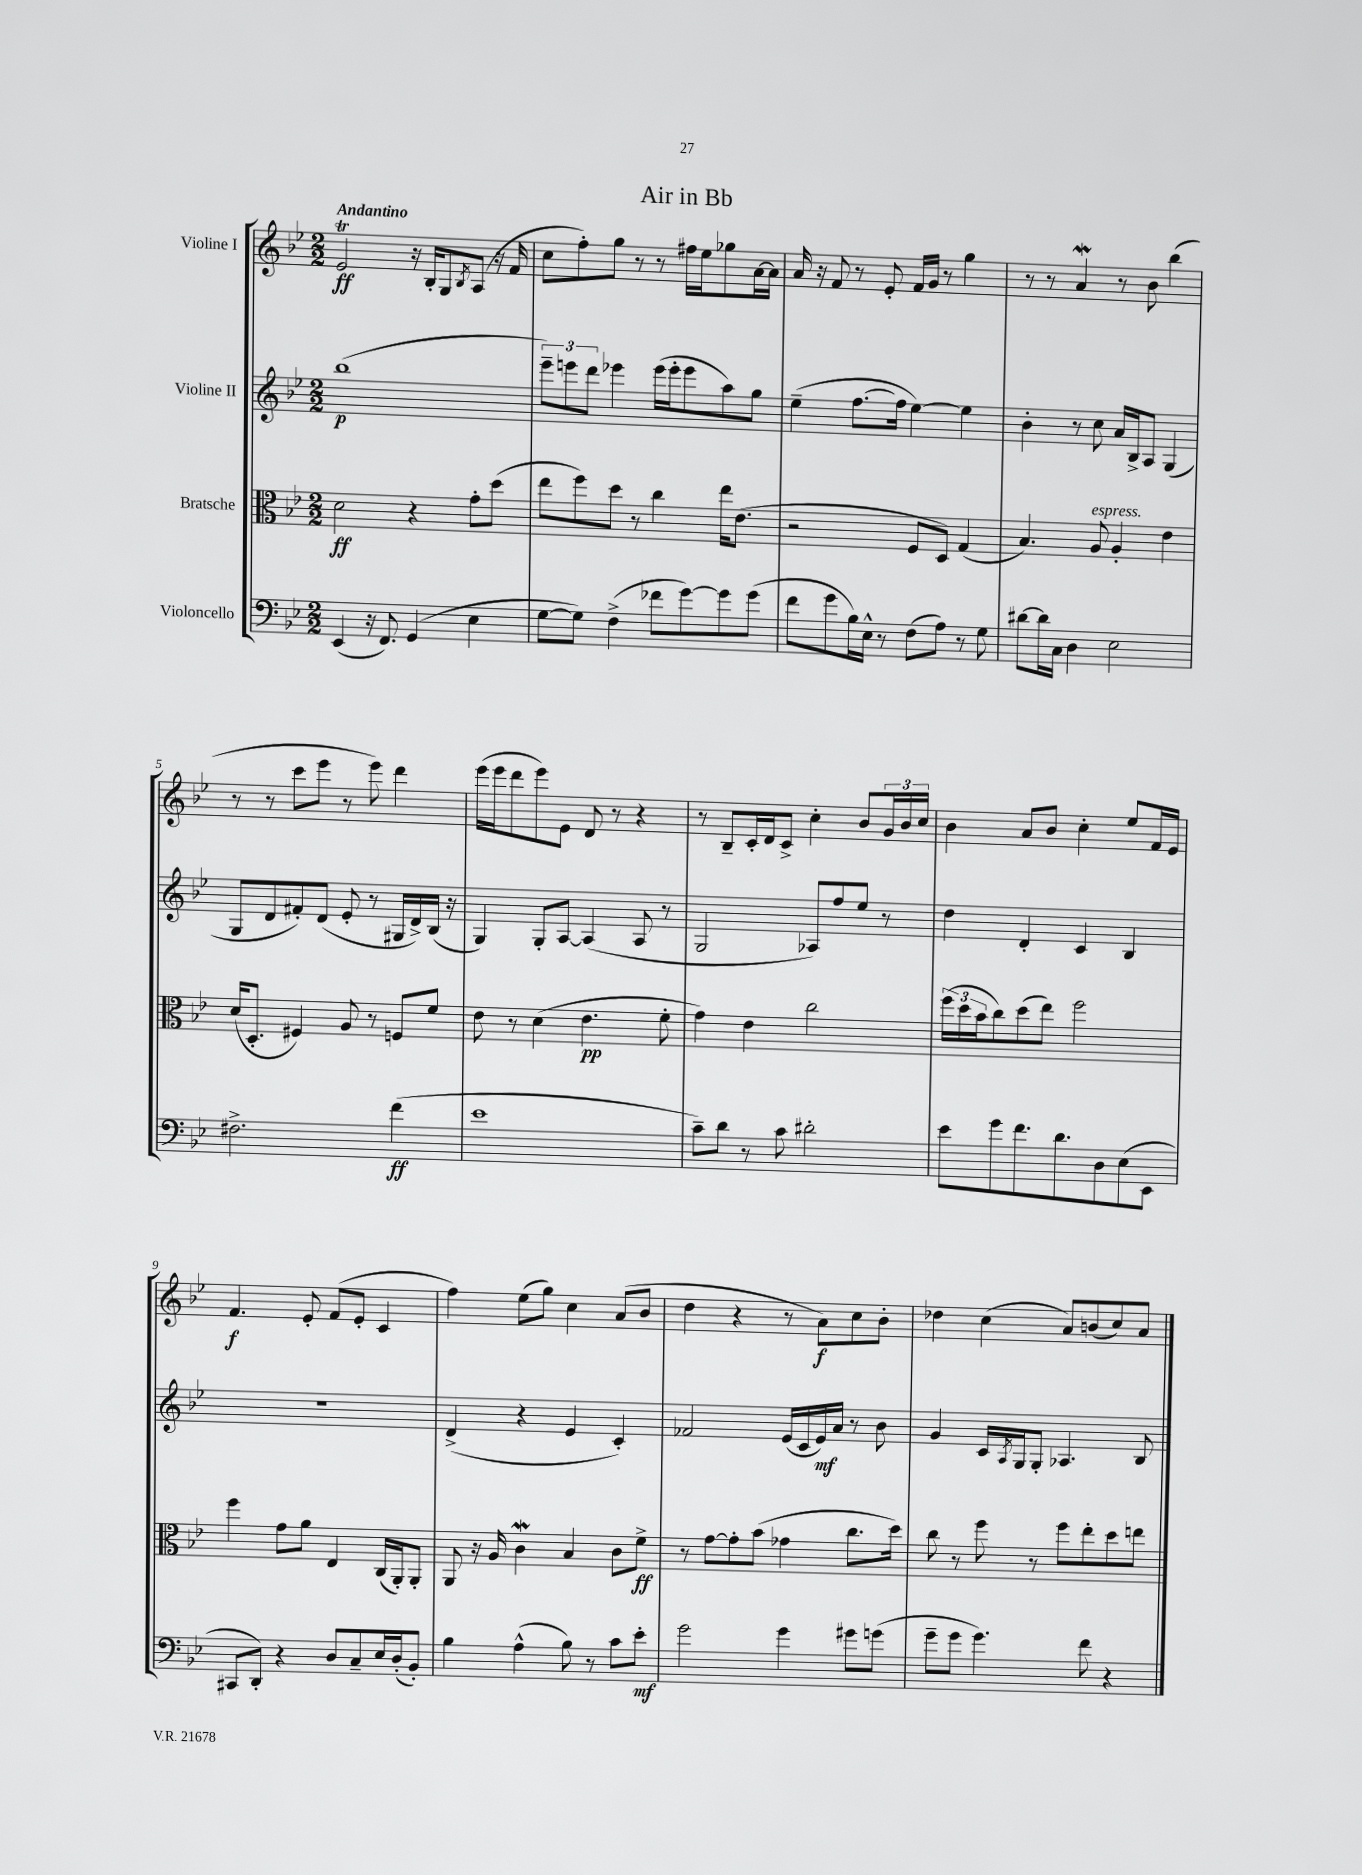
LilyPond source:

\header { title = "Air in Bb" }
<<
\new StaffGroup <<
\new Staff = "s0" \with { instrumentName = "Violine I" } {
    \clef treble \key bes \major \numericTimeSignature \time 2/2 \tempo "Andantino"
    ees'2\trill\ff r16 bes16-. g8 \acciaccatura { bes8 } a8( r16 f'16 |
    c''8 f''8-.) g''8 r8 r8 fis''16 ees''16 ges''8 a'16~ a'16 |
    a'16 r16 f'8 r8 ees'8-. f'16 g'16 r8 g''4 |
    r8 r8 a'4\mordent r8 bes'8 bes''4( |
    r8 r8 c'''8 ees'''8 r8 ees'''8) d'''4 |
    ees'''16( ees'''16 d'''8 ees'''8) ees'8 d'8 r8 r4 |
    r8 bes8-- c'16-. d'16 c'8-> c''4-. bes'8 \tuplet 3/2 { g'16 bes'16 c''16 } |
    bes'4 a'8 bes'8 c''4-. ees''8 f'16 ees'16 |
    f'4.\f ees'8-. f'8( ees'8-. c'4 |
    f''4) ees''8( g''8) c''4 a'8( bes'8 |
    d''4 r4 r8 a'8\f) c''8 bes'8-. |
    des''4 c''4( a'8) b'8( c''8) a'8 \bar "|." |
}
\new Staff = "s1" \with { instrumentName = "Violine II" } {
    \clef treble \key bes \major \numericTimeSignature \time 2/2
    bes''1\p( |
    \tuplet 3/2 { ees'''8--) e'''8 d'''8 } ees'''4 ees'''16( ees'''16-. ees'''8 a''8) g''8 |
    ees''4--( f''8.~ f''16 ees''4~) ees''4 |
    bes'4-. r8 c''8 a'16 bes16-> a8 g4( |
    g8 d'8 fis'8-.) d'8( ees'8-. r8 gis16 d'16->) bes16( r16 |
    g4) g8-. a8~ a4( a8 r8 |
    g2 aes8) f''8 ees''8 r8 |
    d''4 d'4-. c'4 bes4 |
    r1 |
    d'4->( r4 ees'4 c'4-.) |
    fes'2 ees'16( c'16 ees'16\mf) a'16 r8 bes'8 |
    g'4 c'16 \acciaccatura { a8 } g16 g8-. aes4. bes8 \bar "|." |
}
\new Staff = "s2" \with { instrumentName = "Bratsche" } {
    \clef alto \key bes \major \numericTimeSignature \time 2/2
    d'2\ff r4 g'8-. d''8( |
    ees''8 f''8) d''8 r8 c''4 ees''16 ees'8.( |
    r2 f8 d8) g4( |
    bes4.) a8^\markup { \italic "espress." } a4-. ees'4 |
    d'16( d8.-. fis4) a8 r8 f8 f'8 |
    ees'8 r8 d'4( ees'4.\pp f'8-. |
    g'4) ees'4 c''2 |
    \tuplet 3/2 { f''16( d''16 bes'16 } c''8) d''8( ees''8) f''2 |
    f''4 g'8 a'8 ees4 c16( a,16-.) a,8-. |
    a,8 r16 a16 c'4\mordent bes4 c'8 f'8->\ff |
    r8 g'8~ g'8-. bes'8( ges'4 c''8. d''16) |
    c''8 r8 f''8 r8 f''8 ees''8-. d''8 e''8 \bar "|." |
}
\new Staff = "s3" \with { instrumentName = "Violoncello" } {
    \clef bass \key bes \major \numericTimeSignature \time 2/2
    ees,4( r16 f,8.) g,4( ees4 |
    g8~ g8) f4->( fes'8 g'8~) g'8 g'8( |
    f'8 g'8 bes16) ees16-^ r8 f8( a8) r8 g8 |
    dis'8~ dis'16 c16 d4 ees2 |
    fis2.-> f'4\ff( |
    ees'1 |
    c'8--) d'8 r8 c'8 dis'2-. |
    ees'8 g'8 f'8. d'8. d8 ees8( ees,8 |
    cis,8 d,8-.) r4 d8 c8-- ees16 d16-.( bes,8-.) |
    bes4 a4-^( bes8) r8 c'8 ees'8-.\mf |
    g'2 g'4 gis'8 g'8( |
    g'8-- g'8 g'4.) f'8 r4 \bar "|." |
}
>>
>>
